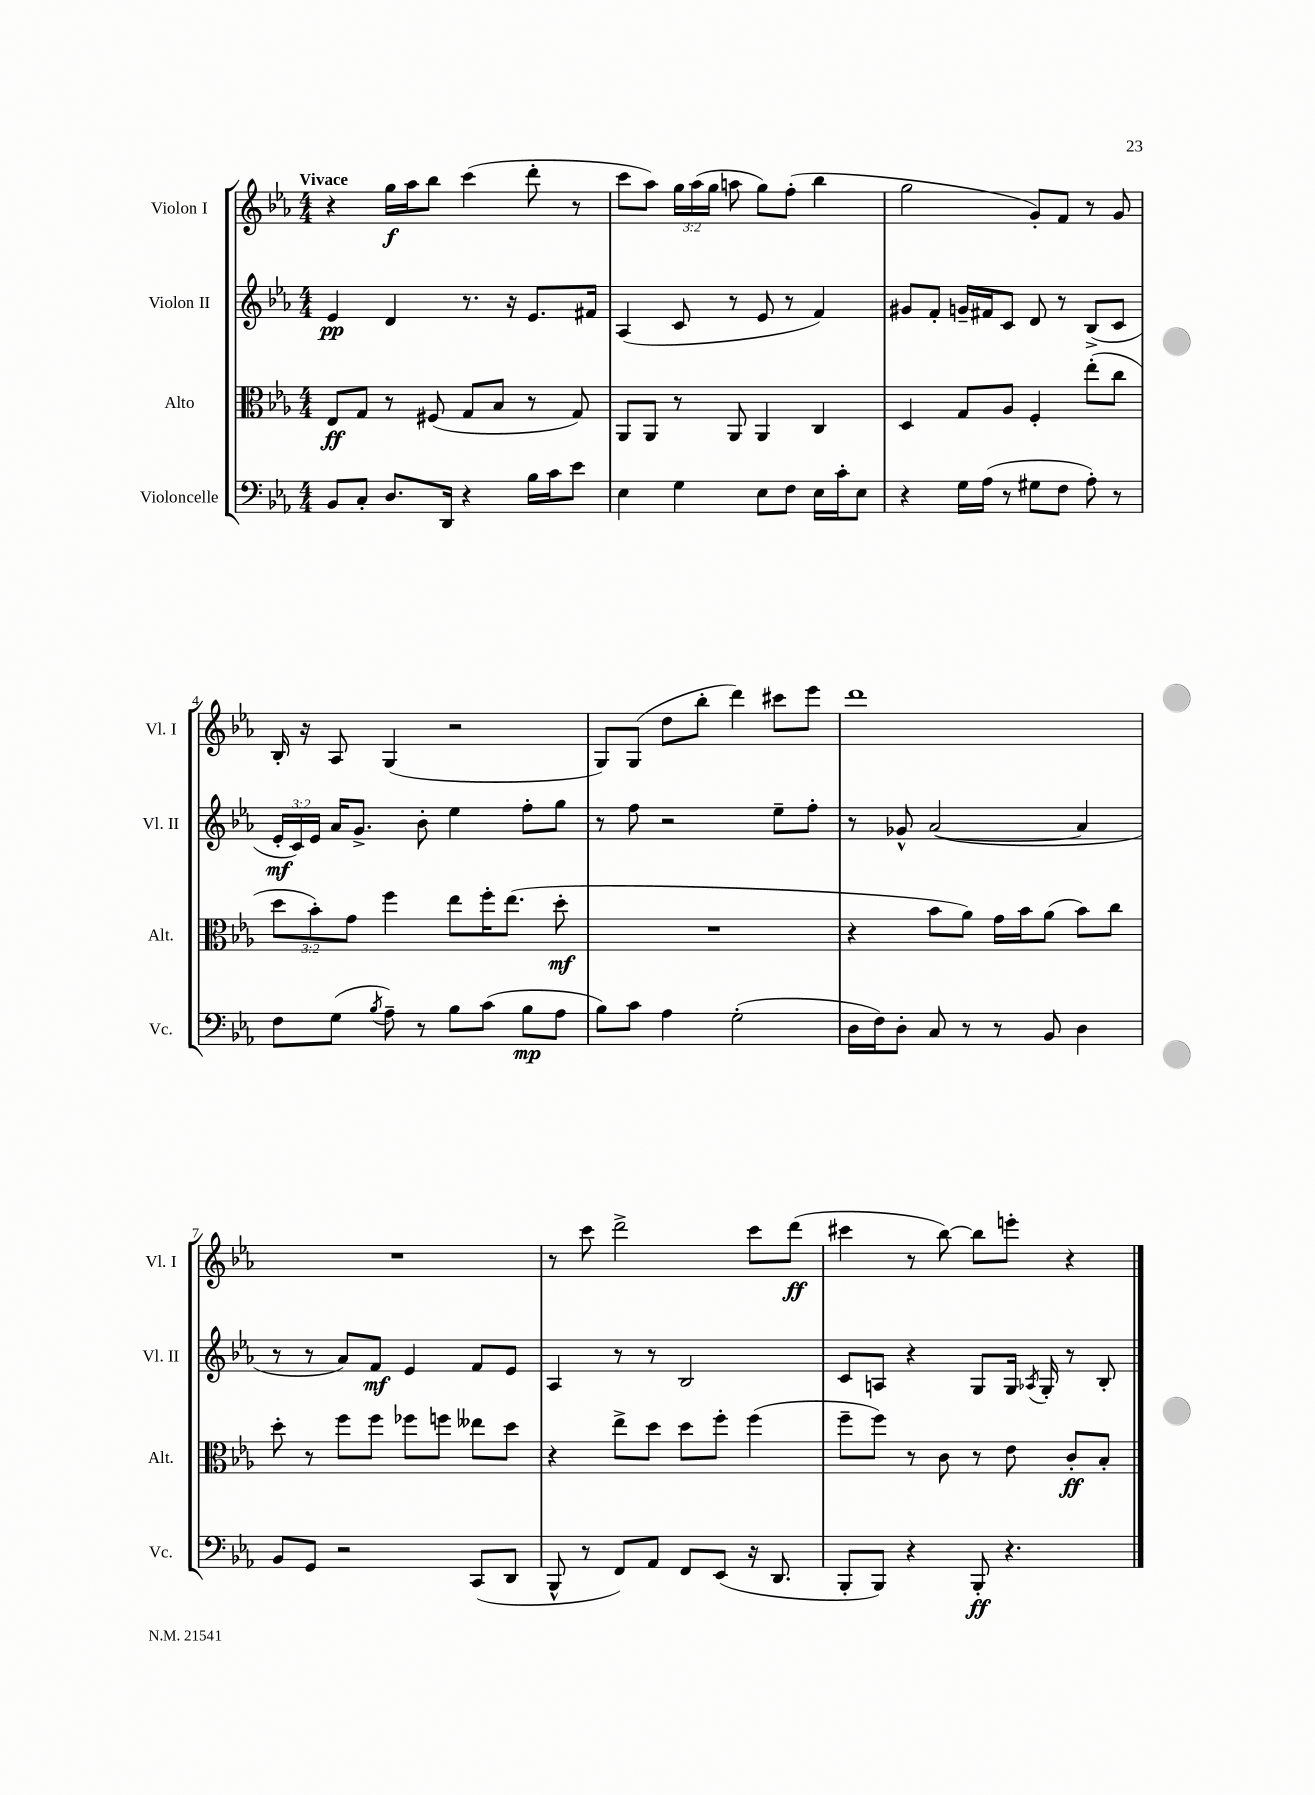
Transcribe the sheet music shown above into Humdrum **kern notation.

**kern	**kern	**kern	**kern
*staff4	*staff3	*staff2	*staff1
*clefF4	*clefC3	*clefG2	*clefG2
*k[b-e-a-]	*k[b-e-a-]	*k[b-e-a-]	*k[b-e-a-]
*M4/4	*M4/4	*M4/4	*M4/4
8BB-/L	8E-/L	4e-/	4r
8C'/J	8G/J	.	.
8.D/L	8r	4d/	16gg\LL
.	.	.	16aa-\J
.	(8F#/	.	8bb-\J
16DD/Jk	.	.	.
4r	8G/L	8.r	(4ccc\
.	8B-/J	.	.
.	.	16r	.
16B-\LL	8r	8.e-/L	8ddd'\
16c\J	.	.	.
8e-\J	8G/)	.	8r
.	.	16f#/Jk	.
=	=	=	=
4E-\	8AA-/L	(4A-/	8ccc\L
.	8AA-/J	.	8aa-\J)
4G\	8r	8c/	24gg\LL
.	.	.	(24aa-\
.	.	.	24gg\JJ
.	8AA-/	8r	8aa\
8E-\L	4AA-/	8e-/	8gg\L)
8F\J	.	8r	(8ff'\J
16E-\LL	4C/	4f/)	4bb-\
16c'\J	.	.	.
8E-\J	.	.	.
=	=	=	=
4r	4D/	8g#/L	2gg\
.	.	8f'/J	.
16G\LL	8G/L	16g~/LL	.
(16A-\JJ	.	16f#/J	.
8r	8A-/J	8c/J	.
8G#\L	4F'/	8d/	8g'/L)
8F\J	.	8r	8f/J
8A-'\)	(8ee-'\L	(8B-^/L	8r
8r	8cc\J	8c/J	8g/
=	=	=	=
8F\L	12dd\L	24e-'/LL	16B-'/
.	.	24c/)	.
.	.	.	16r
.	12b-'\)	24e-/JJ	.
(8G\J	.	16a-/LK	8A-/
.	12g\J	.	.
.	.	8.g^/J	.
8qB-/	.	.	.
8A-~\)	4ff\	.	(4G/
8r	.	8b-'\	.
8B-\L	8ee-\L	4ee-\	2r
(8c\J	16ff'\K	.	.
.	(8.ee-\J	.	.
8B-\L	.	8ff'\L	.
8A-\J	8dd'\	8gg\J	.
=	=	=	=
8B-\L)	1r	8r	8G/L)
8c\J	.	8ff\	(8G/J
4A-\	.	2r	8dd\L
.	.	.	8bb-'\J
(2G'\	.	.	4ddd\)
.	.	8ee-~\L	8ccc#\L
.	.	8ff'\J	8eee-\J
=	=	=	=
16D\LL	4r	8r	1ddd
16F\J)	.	.	.
8D'\J	.	8g-^^/	.
8C/	8b-\L	([2a-/	.
8r	8a-\J)	.	.
8r	16g\LL	.	.
.	16b-\J	.	.
8BB-/	(8a-\J	.	.
4D\	8b-\L)	4a-/]	.
.	8cc\J	.	.
=	=	=	=
8BB-/L	8dd'\	8r	1r
8GG/J	8r	8r	.
2r	8ff\L	8a-/L)	.
.	8ff\J	8f/J	.
.	8ff-\L	4e-/	.
.	8ff\J	.	.
(8CC/L	8ee--\L	8f/L	.
8DD/J	8dd\J	8e-/J	.
=	=	=	=
8BBB-^^/	4r	4A-/	8r
8r	.	.	8ccc\
8FF/L)	8ee-^\L	8r	2ddd^\
8AA-/J	8dd\J	8r	.
8FF/L	8dd\L	2B-/	.
(8EE-/J	8ff'\J	.	.
16r	(4ff\	.	8ccc\L
8.DD/	.	.	.
.	.	.	(8ddd\J
=	=	=	=
8BBB-'/L	8ff~\L	8c/L	4ccc#\
8BBB-/J)	8ff\J)	8A/J	.
4r	8r	4r	8r
.	8c\	.	[8bb-\)
8BBB-'/	8r	8G/L	8bb-\]L
4.r	8e-\	16G/Jk	8eee'\J
.	.	8qA-/	.
.	.	16G'/	.
.	8c'/L	8r	4r
.	8B-'/J	8B-'/	.
==	==	==	==
*-	*-	*-	*-
